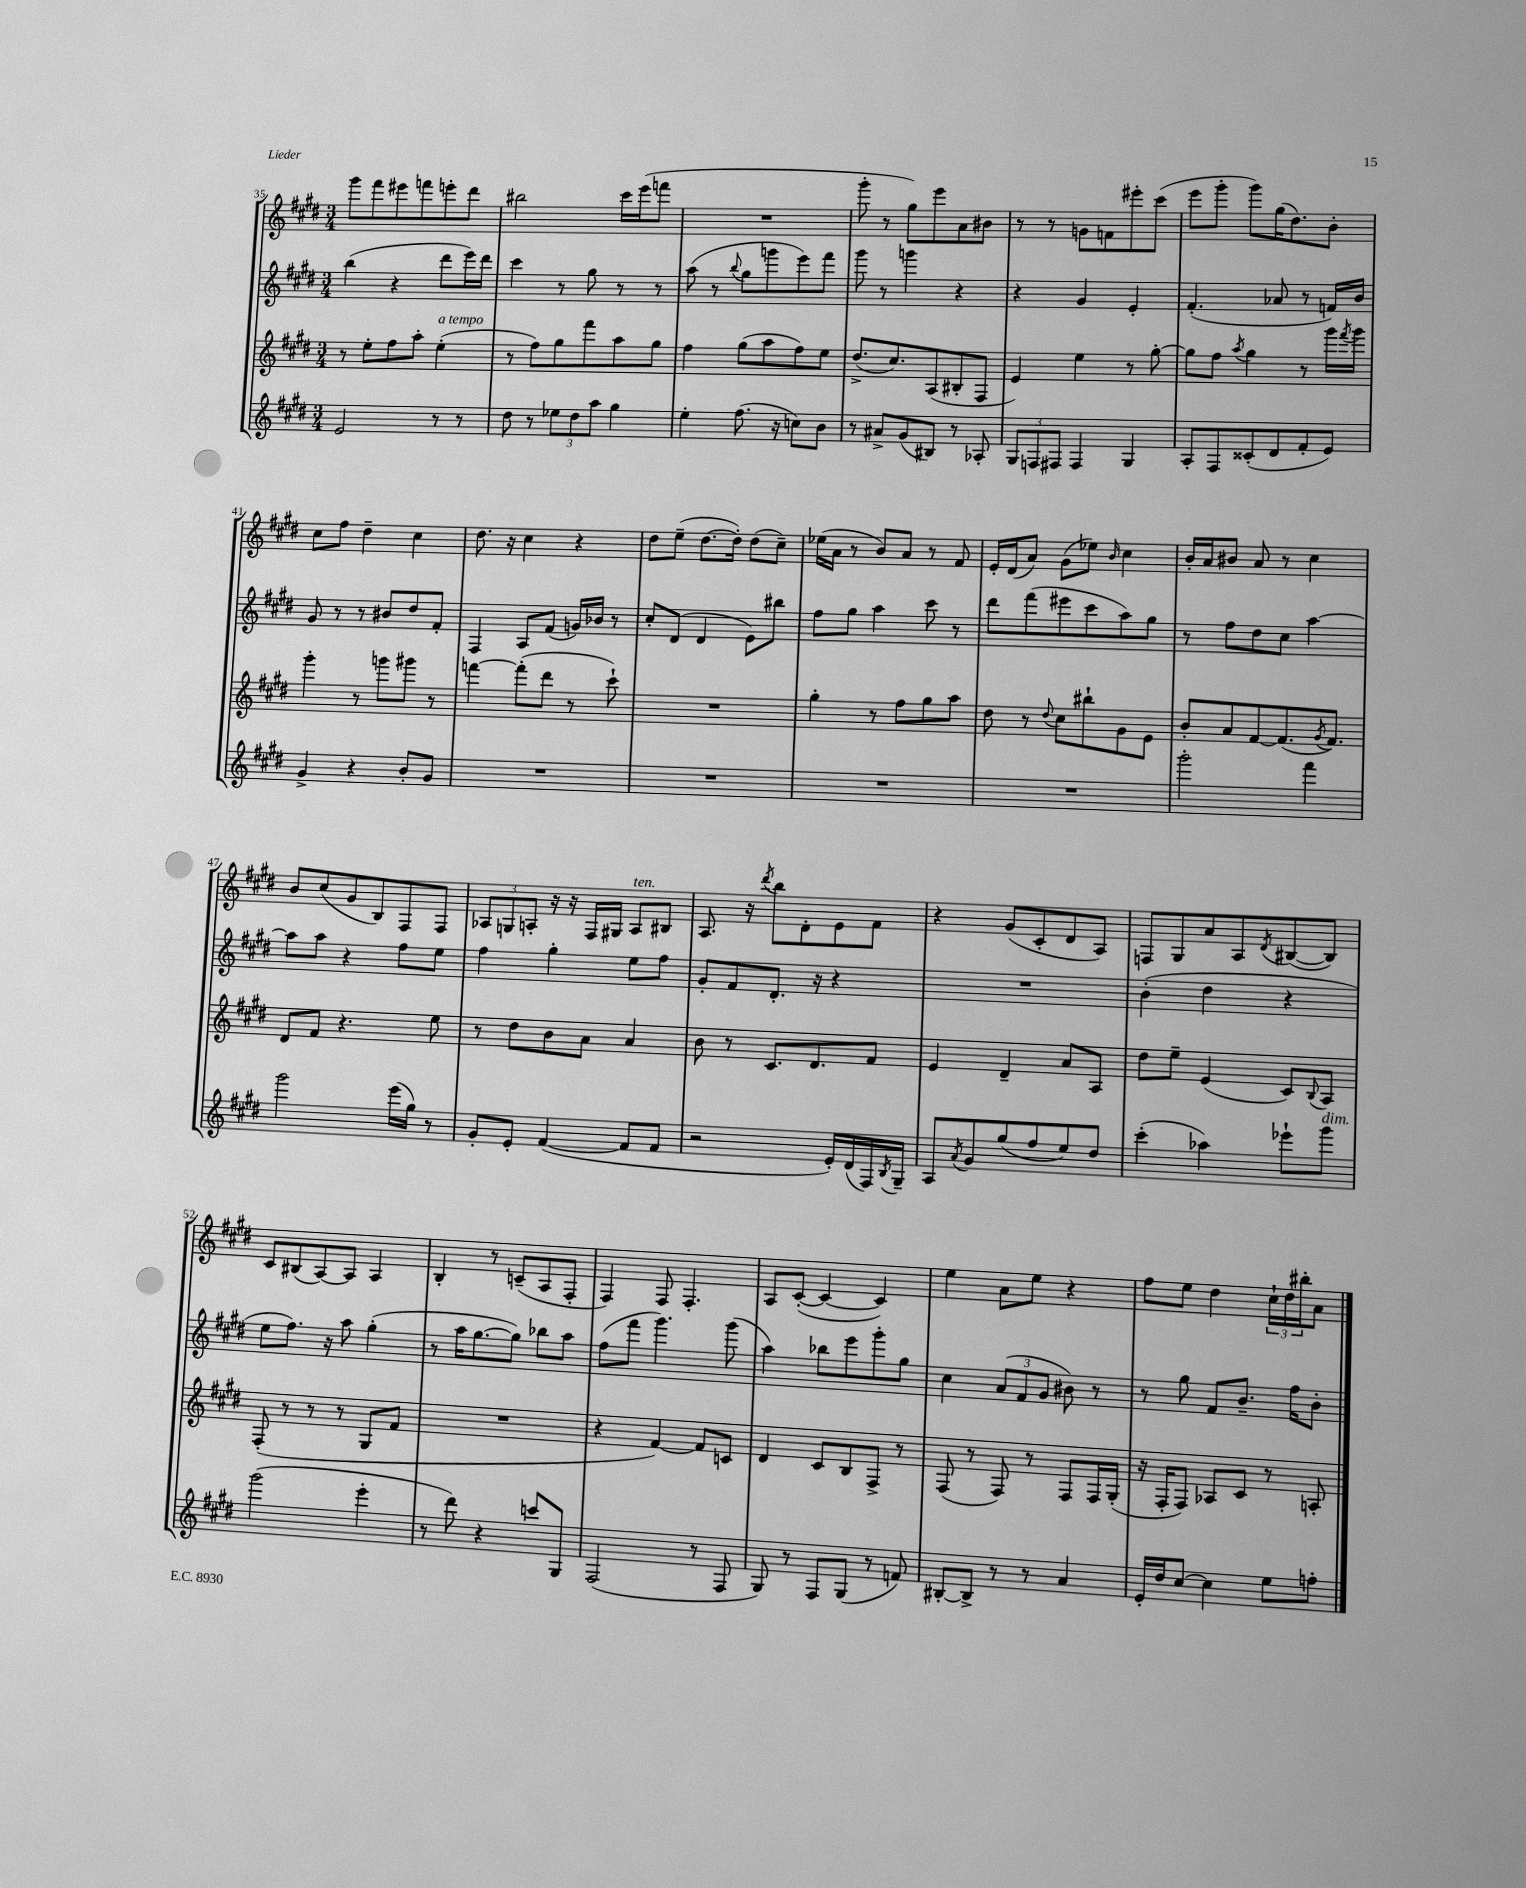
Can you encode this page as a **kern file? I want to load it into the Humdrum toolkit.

**kern	**kern	**kern	**kern
*staff4	*staff3	*staff2	*staff1
*clefG2	*clefG2	*clefG2	*clefG2
*k[f#c#g#d#]	*k[f#c#g#d#]	*k[f#c#g#d#]	*k[f#c#g#d#]
*M3/4	*M3/4	*M3/4	*M3/4
2e	8r	(4bb	8ggg#
.	8ee'	.	8fff#
.	8ff#	4r	8eee#
.	8aa'	.	8fff
8r	(4ee'	8ddd#	8eee'
8r	.	16eee)	8ddd#
.	.	16ddd#	.
=	=	=	=
8dd#	8r	4ccc#	2bb#
8r	8ff#)	.	.
12ee-	8gg#	8r	.
12dd#	.	.	.
.	8fff#	8gg#	.
12aa	.	.	.
4gg#	8aa	8r	16ccc#
.	.	.	(16eee
.	8gg#	8r	8fff
=	=	=	=
4ee'	4ff#	(8aa	2.r
.	.	8r	.
.	.	8qqbb	.
(8.ff#	(8gg#	8gg#	.
.	8aa	8ggg	.
16r	.	.	.
8cc)	8ff#)	8eee)	.
8b	8ee	8fff#	.
=	=	=	=
8r	(8.dd#^	8ggg#	8ggg#'
8a#^	.	8r	8r
.	8.cc#)	.	.
(8g#	.	4ggg	8gg#)
8B#)	(8A	.	8eee
8r	8B#'	4r	8a
8A-'	8F#	.	8b#
=	=	=	=
12G#	4e)	4r	8r
12F	.	.	.
.	.	.	8r
12F#	.	.	.
4F#	4ee	4g#	8g
.	.	.	8f
4G#	8r	4e'	8eee#'
.	[8gg#'	.	(8ccc#
=	=	=	=
8A'	8gg#]	(4.f#'	8eee
8F#	8ff#	.	8ggg#'
.	8qaa	.	.
(8c##'	4gg#	.	8ggg#)
8d#	.	8a-	(16gg#
.	.	.	8.dd#)
8f#'	8r	8r	.
8e)	16ggg#	16f)	8b'
.	8qfff#	.	.
.	16ggg#	16b	.
=	=	=	=
4g#^	4ggg#'	8g#	8cc#
.	.	8r	8ff#
4r	8r	8r	4dd#~
.	8ggg	8b#	.
8b'	8ggg#	8dd#	4cc#
8g#	8r	8f#'	.
=	=	=	=
2.r	[4fff	4F#	8.dd#
.	.	.	16r
.	(8fff']	8A	4cc#
.	8ddd#	(8f#	.
.	8r	16g)	4r
.	.	16b-	.
.	8ccc#`)	8r	.
=	=	=	=
2.r	2.r	8cc#'	8dd#
.	.	(8d#	(8ee~
.	.	4d#	[8.dd#
.	.	.	16dd#'])
.	.	8e)	(8dd#
.	.	8bb#	8cc#~)
=	=	=	=
2.r	4gg#'	8ff#	(16ee-
.	.	.	16a
.	.	8gg#	8r
.	8r	4aa	8b)
.	8ff#	.	8a
.	8gg#	8ccc#	8r
.	8aa	8r	8f#
=	=	=	=
2.r	8dd#	8ddd#	16e'
.	.	.	(16d#
.	8r	(8fff#	8a)
.	8qqdd#	.	.
.	8cc#	8eee#	(8g#
.	8bb#`	8ccc#	8ee-)
.	.	.	16qqb
.	8g#	8aa)	4cc#
.	8e	8gg#	.
=	=	=	=
2ggg#'	8b'	8r	16b'
.	.	.	16a
.	8a	8ff#	8b#
.	[8f#	8dd#	8a
.	(8.f#]	8cc#	8r
4fff#	.	[4aa	4cc#
.	8qg#	.	.
.	8.f#)	.	.
=	=	=	=
2ggg#	8d#	8aa]	8b
.	8f#	8aa	(8cc#
.	4.r	4r	8g#
.	.	.	8B)
(16eee	.	8ff#	8F#
16gg#)	.	.	.
8r	8ee	8ee	8F#
=	=	=	=
8g#'	8r	4ff#	12A-
.	.	.	12G
8e'	8dd#	.	.
.	.	.	12A'
([4f#	8b	4gg#'	16r
.	.	.	16r
.	8a	.	16F#
.	.	.	16G#
8f#]	4a	8ee	8A
8f#	.	8ff#	8B#
=	=	=	=
2r	8b	8g#'	8.A
.	8r	8f#	.
.	.	.	16r
.	.	.	8qddd#
.	8.c#	8.d#'	8bb
.	.	.	8d#'
.	8.d#	16r	.
16e')	.	4r	8e
(16d#	.	.	.
16F#)	8f#	.	8f#
8qB	.	.	.
16G#~	.	.	.
=	=	=	=
8A	4e	2.r	4r
8qa	.	.	.
8g#	.	.	.
(8gg#	4d#~	.	(8g#
8ff#	.	.	8c#'
8ee)	8a	.	8d#
8dd#	8A	.	8A)
=	=	=	=
(4ccc#'	8dd#	(4b'	8F
.	8ee~	.	8G#
4aa-)	(4e	4dd#	8a
.	.	.	8A
.	.	.	8qd#
8eee-`	8c#)	4r	([8B#
.	8qqB	.	.
8ggg#	8A	.	8B#])
=	=	=	=
(2ggg#	(8F#'	8ee	8c#
.	8r	8.ff#)	(8B#
.	8r	.	[8A)
.	.	16r	.
.	8r	8aa	8A]
4eee'	8G#	(4gg#'	4A
.	8f#	.	.
=	=	=	=
8r	2.r	8r	4B'
8ddd#)	.	16aa	.
.	.	[8.gg#	.
4r	.	.	8r
.	.	8gg#])	(8c~
8ccc	.	8bb-	8A
8G#	.	8aa	8F#'
=	=	=	=
(2F#	4r	(8ff#	4F#)
.	.	8fff#	.
.	[4f#)	4.ggg#)	8F#
.	.	.	4.F#'
8r	8f#]	.	.
8F#	8c	(8ggg#	.
=	=	=	=
8G#)	4d#	4aa)	8A
8r	.	.	([8c#'
8F#	8c#	8bb-	4c#_
(8G#	8B	8eee	.
8r	8F#^	8ggg#'	4c#])
8f)	8r	8gg#	.
=	=	=	=
[8B#'	(8F#	4cc#	4ee
8B#^]	8r	.	.
8r	8F#)	(12a	8a
.	.	12f#	.
8r	8r	.	8ee
.	.	12g#	.
4a	8F#	8b#)	4r
.	16F#	8r	.
.	(16G#'	.	.
=	=	=	=
16e'	16r	8r	8ff#
16dd#	16F#'	.	.
[8cc#	8F#)	8gg#	8ee
4cc#]	8A-	8f#	4dd#
.	8c#	8.b~	.
8ee	8r	.	24cc#`
.	.	.	24dd#
.	.	16ff#	.
.	.	.	24bb#'
8ff'	8A'	8b'	8a
==	==	==	==
*-	*-	*-	*-
